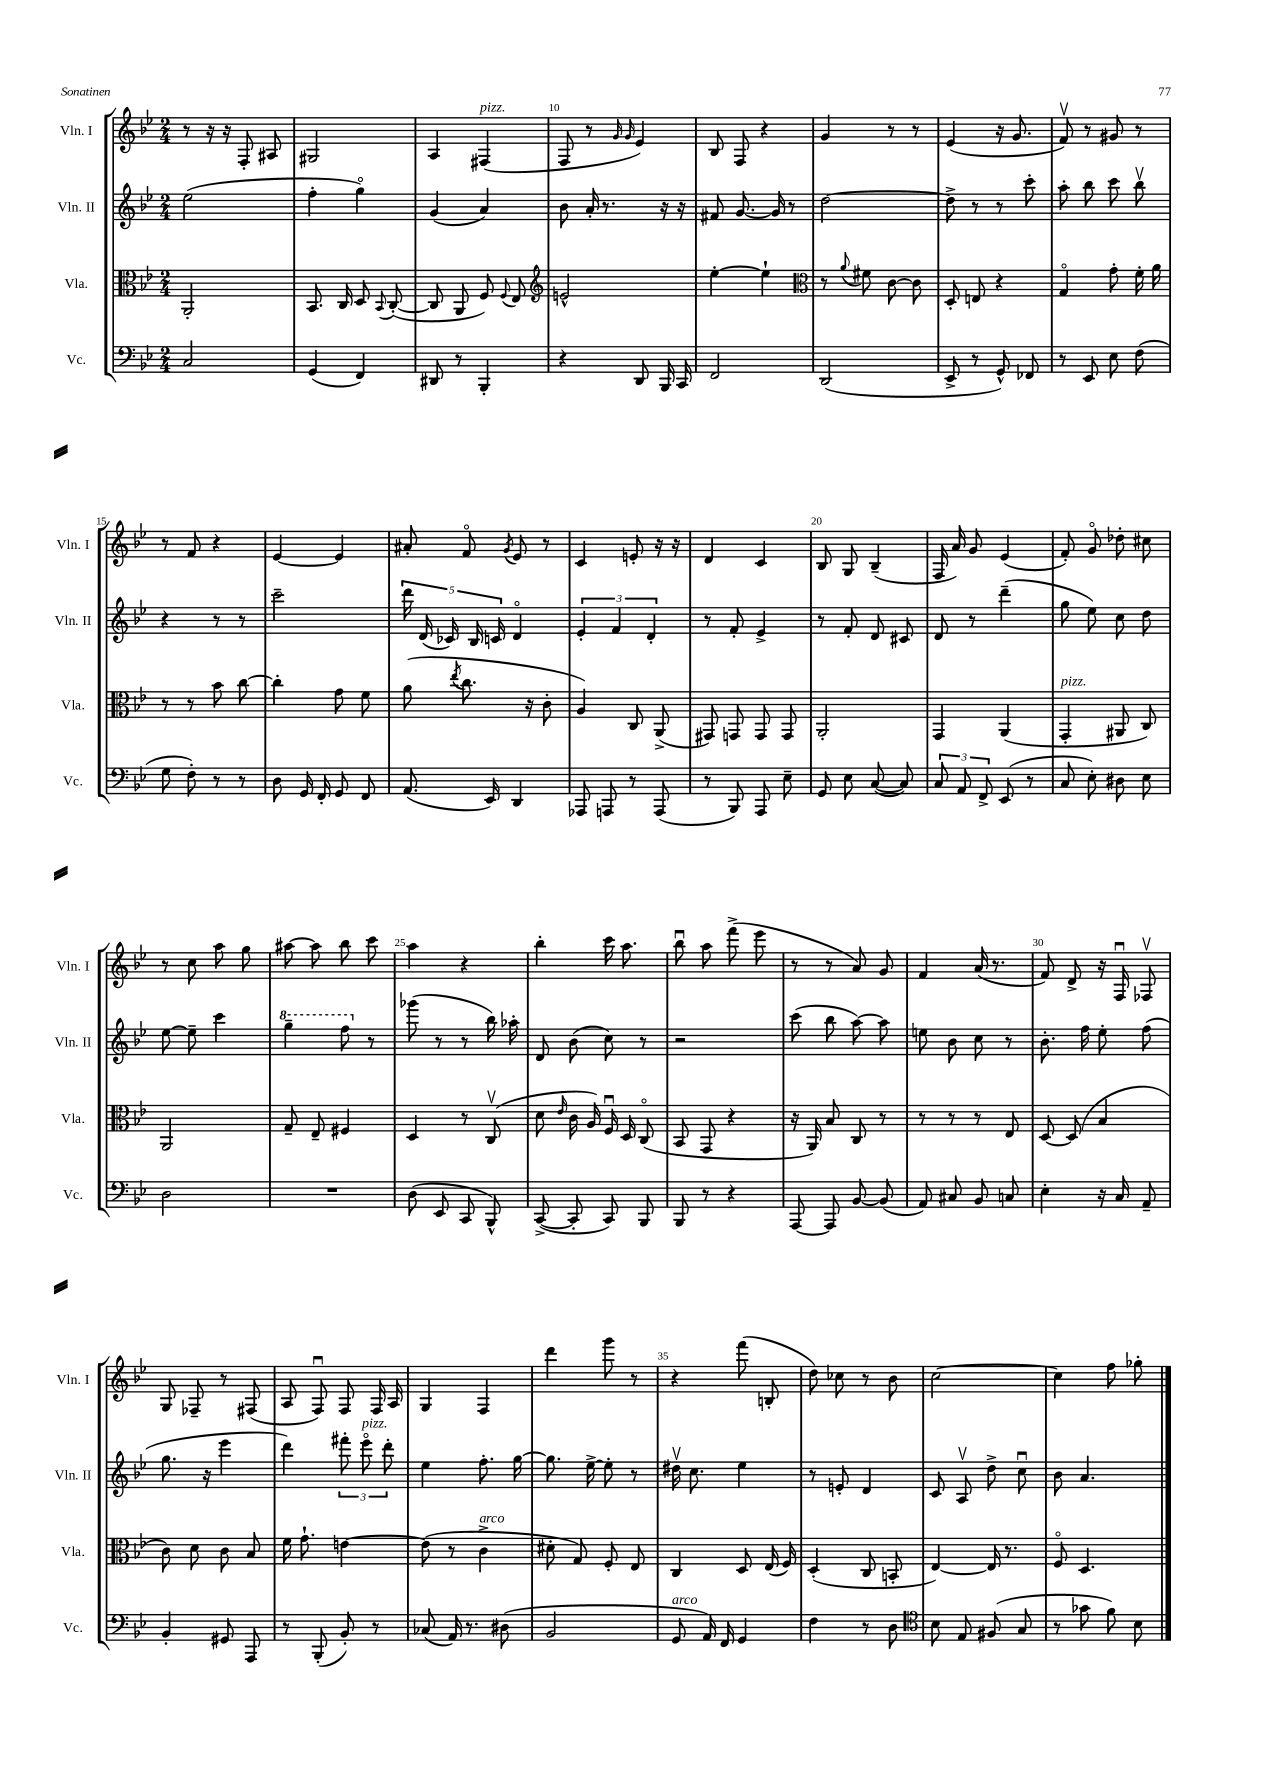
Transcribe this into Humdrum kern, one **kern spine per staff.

**kern	**kern	**kern	**kern
*part4	*part3	*part2	*part1
*staff4	*staff3	*staff2	*staff1
*I"Vc.	*I"Vla.	*I"Vln. II	*I"Vln. I
*I'Vc.	*I'Vla.	*I'Vln. II	*I'Vln. I
*clefF4	*clefC3	*clefG2	*clefG2
*k[b-e-]	*k[b-e-]	*k[b-e-]	*k[b-e-]
*M2/4	*M2/4	*M2/4	*M2/4
=7	=7	=7	=7
2C/	2AA'/	(2ee-\	8r
.	.	.	16r
.	.	.	16r
.	.	.	8F'/
.	.	.	8A#X/
=8	=8	=8	=8
(4GG/	8.BB-/	4ff'\	2G#X/
.	16C/	.	.
4FF/)	8D/	4gg\)	.
.	8qqBB-/	.	.
.	([8C'/	.	.
=9	=9	=9	=9
8DD#X/	8C/]	(4g/	4A/
8r	8AA/	.	.
!	!	!	!LO:TX:a:i:t=pizz.
4BBB-'/	8F/)	4a/)	(4F#X/
.	8qqF/	.	.
.	8E-/	.	.
=10	=10	=10	=10
*	*clefG2	*	*
4r	2en^^/	8b-\	8F/
.	.	16a'/	8r
.	.	8.r	.
.	.	.	16qqg/
.	.	.	16qqg/
8DD/	.	.	4e-/)
16BBB-/	.	16r	.
16CC/	.	16r	.
=11	=11	=11	=11
2FF/	[4ee-'\	8f#X/	8B-/
.	.	[8.g/	8F/
.	4ee-`\]	.	4r
.	.	16g/]	.
.	.	8r	.
=12	=12	=12	=12
*	*clefC3	*	*
(2DD/	8r	[2dd\	4g/
.	8qqa/	.	.
.	8f#X\	.	.
.	[8c\	.	8r
.	8c\]	.	8r
=13	=13	=13	=13
8EE-^/	8D'/	8dd^\]	(4e-/
8r	8En/	8r	.
8GG^^/)	4r	8r	16r
.	.	.	8.g/
8FF-X/	.	8ccc'\	.
=14	=14	=14	=14
8r	4G/	8aa'\	8fv/)
8EE-/	.	8bb-\	8r
8E-\	8g'\	8ccc\	8g#X/
(8F\	16f'\	8bb-v\	8r
.	16a\	.	.
!!LO:LB:g=z
=15	=15	=15	=15
8G\	8r	4r	8r
8F'\)	8r	.	8f/
8r	8b-\	8r	4r
8r	[8cc\	8r	.
=16	=16	=16	=16
8D\	4cc'\]	2ccc~\	[4e-/
16GG/	.	.	.
16FF'/	.	.	.
8GG/	8g\	.	4e-/]
8FF/	8f\	.	.
=17	=17	=17	=17
(8.AA/	(8a\	20ddd\	8a#X'/
.	.	(20d/	.
.	.	20c-X/)	.
.	8qee-/	.	.
.	8.cc\	.	8f/
.	.	20B-/	.
16EE-/)	.	.	.
.	.	20cn/	.
.	.	.	8qg/
4DD/	.	4d/	8e-/
.	16r	.	.
.	8c'\	.	8r
=18	=18	=18	=18
8AAA-X/	4A/)	6e-'/	4c/
8AAAn/	.	.	.
.	.	6f/	.
8r	8C/	.	8en'/
.	.	6d'/	.
(8AAA/	(8AA^/	.	16r
.	.	.	16r
=19	=19	=19	=19
8r	8GG#X/)	8r	4d/
8BBB-/)	8GGn/	8f'/	.
8AAA/	8GG/	4e-^/	4c/
8E-~\	8GG/	.	.
=20	=20	=20	=20
8GG/	2AA'/	8r	8B-/
8E-\	.	8f'/	8G/
([8C/	.	8d/	(4B-~/
8C/])	.	8c#X/	.
=21	=21	=21	=21
12C/	4GG/	8d/	16F/
.	.	.	16a/)
12AA/	.	.	.
.	.	8r	8g/
12FF^/	.	.	.
(8EE-/	(4AA/	(4ddd~\	(4e-/
8r	.	.	.
=22	=22	=22	=22
!	!LO:TX:a:i:t=pizz.	!	!
8C/	4GG'/	8gg\	8f'/)
8E-'\)	.	8ee-\)	8g/
8D#X\	8AA#X/	8cc\	8dd-X'\
8E-\	8C/)	8dd\	8cc#X\
!!LO:LB:g=z
=23	=23	=23	=23
2D\	2AA/	[8ee-\	8r
.	.	8ee-~\]	8cc\
.	.	4ccc\	8aa\
.	.	.	8gg\
=24	=24	=24	=24
*	*	*8va	*
2r	8G~/	4ggg~\	[8aa#X\
.	8E-~/	.	8aa#\]
.	4F#X/	8fff\	8bb-\
*	*	*X8va	*
.	.	8r	8ccc\
=25	=25	=25	=25
(8D\	4D/	(8ggg-X\	4aa\
8EE-/	.	8r	.
8CC/	8r	8r	4r
8BBB-^^/)	(8Cv/	16bb-\)	.
.	.	16aa-X'\	.
=26	=26	=26	=26
([8CC^/	8d\	8d/	4bb-'\
.	16qqe-/	.	.
8CC'/]	16c\	(8b-\	.
.	16A/)	.	.
8CC/)	16Fu/	8cc\)	16ccc\
.	16D/	.	8.aa\
8BBB-/	(8C/	8r	.
=27	=27	=27	=27
8BBB-/	8BB-/	2r	8bb-u\
8r	8GG/	.	8aa\
4r	4r	.	(8fff^\
.	.	.	8eee-\
=28	=28	=28	=28
[8AAA/	16r	(8ccc\	8r
.	16AA/)	.	.
8AAA/]	8B-/	8bb-\	8r
[8BB-/	8C/	[8aa\)	8a/)
(8BB-/]	8r	8aa\]	8g/
=29	=29	=29	=29
8AA/)	8r	8een\	4f/
8C#X/	8r	8b-\	.
8BB-/	8r	8cc\	(16a/
.	.	.	8.r
8Cn/	8E-/	8r	.
=30	=30	=30	=30
4E-'\	[8D/	8.b-'\	8f/)
.	(8D/]	.	8d^/
.	.	16ff\	.
16r	4B-/	8ee-'\	16r
16C/	.	.	16Fu/
8AA~/	.	(8ff\	8F-Xv/
!!LO:LB:g=z
=31	=31	=31	=31
4BB-'/	8c\)	8.gg\	8G/
.	8d\	.	8F-X~/
.	.	16r	.
8GG#X/	8c\	4eee-\	8r
8AAA/	8B-/	.	(8F#X/
=32	=32	=32	=32
8r	16f\	4ddd\)	8A/
.	8.g`\	.	.
(8BBB-'/	.	.	8Fu/)
8BB-'/)	[4en\	12fff#X'\	8F/
!	!	!LO:TX:a:i:t=pizz.	!
.	.	12eee-\	.
8r	.	.	16F/
.	.	12ddd'\	.
.	.	.	16A/
=33	=33	=33	=33
(8C-X/	(8e\]	4ee-\	4G/
16AA/)	8r	.	.
8.r	.	.	.
!	!LO:TX:a:i:t=arco	!	!
.	4c^\	8.ff'\	4F/
(8D#X\	.	.	.
.	.	[16gg\	.
=34	=34	=34	=34
2BB-/	8d#X'\	8.gg\]	4ddd\
.	8G/)	.	.
.	.	[16ee-^\	.
.	8F'/	8ee-'\]	8ggg\
.	8E-/	8r	8r
=35	=35	=35	=35
!LO:TX:a:i:t=arco	!	!	!
8GG/	4C/	16dd#Xv\	4r
.	.	8.cc\	.
16AA/)	.	.	.
16FF/	.	.	.
4GG/	8D/	4ee-\	(8fff\
.	(16E-/	.	8Bn'/
.	16F/)	.	.
=36	=36	=36	=36
4F\	(4D'/	8r	8dd\)
.	.	8en'/	8cc-X\
8r	8C/	4d/	8r
8D\	8BBn'/	.	8b-\
=37	=37	=37	=37
*clefC4	*	*	*
8B-\	[4E-/)	8c/	[2cc\
8E-/	.	8Av/	.
(8F#X/	16E-/]	8dd^\	.
.	8.r	.	.
8G/	.	8ccu\	.
=38	=38	=38	=38
8r	8F/	8b-\	4cc\]
8g-X\	4.D/	4.a/	.
8f\)	.	.	8ff\
8B-\	.	.	8gg-X'\
==	==	==	==
*-	*-	*-	*-
